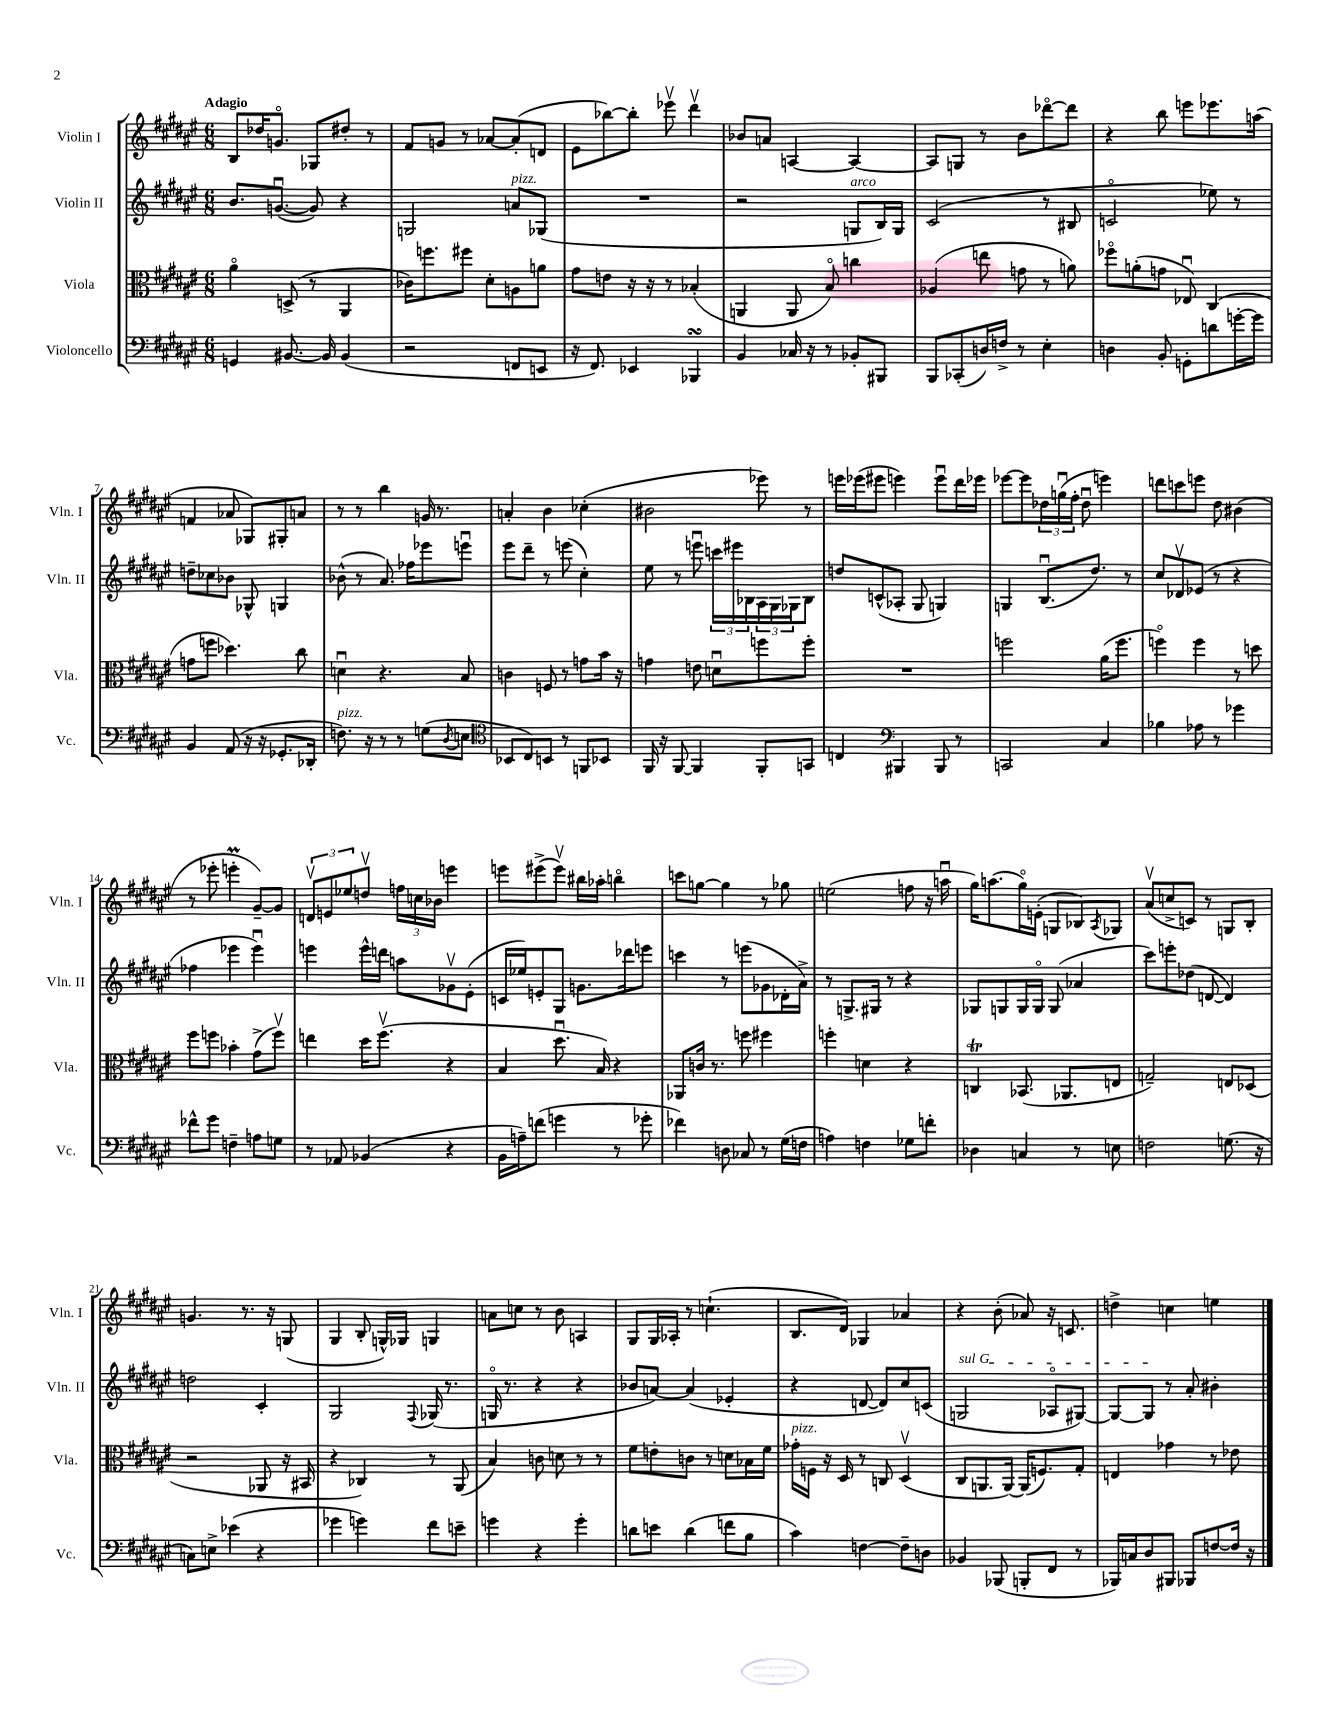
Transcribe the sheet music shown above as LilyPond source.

<<
\new StaffGroup <<
\new Staff = "s0" \with { instrumentName = "Violin I" shortInstrumentName = "Vln. I" } {
    \clef treble \key fis \major \numericTimeSignature \time 6/8 \tempo "Adagio"
    b8 des''16 g'8.\flageolet ges8 dis''8-. r8 |
    fis'8 g'8 r8 aes'8~ aes'8-.( d'8 |
    eis'8 bes''8~) bes''8-. ees'''8\upbow dis'''4\upbow |
    bes'8 a'8 a4~ a4~ |
    a8 g8 r8 b'8 des'''8~\flageolet des'''8 |
    r4 b''8 e'''8 ees'''8. a''16( |
    f'4 aes'8 ges8) gis8-. a'8 |
    r8 r8 b''4 g'16 r8. |
    a'4-. b'4 ces''4-.( |
    bis'2 ees'''8) r8 |
    e'''16 ees'''16( eis'''8 e'''4) e'''8\downbow dis'''16 ees'''16 |
    ees'''8~ ees'''8 \tuplet 3/2 { des''16 g''16\downbow( fis''16-. } des''8\downbow e'''4) |
    d'''8 c'''8 e'''8 dis''8 bis'4( |
    r8 ees'''8-. e'''4-.\prall gis'8~--) gis'8 |
    \tuplet 3/2 { d'8\upbow e'8 ees''8 } d''8\upbow \tuplet 3/2 { f''16 c''16 bes'16 } e'''4 |
    e'''8 eis'''8->( eis'''8\upbow) bis''16 aes''16-. b''4\flageolet |
    c'''8 g''8~ g''4 r8 ges''8 |
    e''2( f''8 r16 a''16\downbow |
    gis''16) a''8.( gis''16\flageolet) e'16-.( g8 bes8) \acciaccatura { ais8 } ges8 |
    ais'8\upbow( c''8-> c'8) r8 g8 b8-. |
    g'4. r8. r16 g8( |
    gis4 b8-. g16-^) ges16 g4 |
    a'8 c''8 r8 b'8 a4 |
    gis8 gis16 aes16-. r8 c''4.-!( |
    b8. dis'16) ges4 aes'4 |
    r4 b'8-.( aes'8) r16 c'8. |
    d''4-> c''4 e''4 \bar "|." |
}
\new Staff = "s1" \with { instrumentName = "Violin II" shortInstrumentName = "Vln. II" } {
    \clef treble \key fis \major \numericTimeSignature \time 6/8
    b'8. g'8.~\downbow( g'8) r4 |
    g2 a'8^\markup { \italic "pizz." } ges8( |
    R2. |
    r2 g8^\markup { \italic "arco" } b16) g16 |
    cis'2( r8 bis8 |
    c'2\flageolet ees''8) r8 |
    d''8-- ces''8 bes'8 ges8-^ g4 |
    bes'8-^( r8 ais'8.) fes''16 ees'''8 e'''8\downbow |
    eis'''8 dis'''8-- r8 e'''8( cis''4-.) |
    eis''8 r8 e'''8\downbow \tuplet 3/2 { c'''16 eis'''16 bes16 } \tuplet 3/2 { ais16 gis16 ges16 } bes8 |
    d''8 c'8-^( aes8-. gis8 g4) |
    g4 b8.\downbow( dis''8.) r8 |
    cis''8 des'8\upbow ees'8( r8 r4 |
    fes''4 ees'''4 ees'''4\downbow) |
    e'''4 e'''16-^ d'''16 a''8 ges'8\upbow eis'8-.( |
    c'16 ees''16) e'8-. gis8 g'8. des'''16 e'''8 |
    c'''4 r8 e'''8( ges'8 des'16-. ais'16->) |
    r8 g8.-> gis16 r8 r4 |
    ges8 g8 g16 g16\flageolet g8( aes'4 |
    cis'''8) e'''8-. des''8( d'8~ d'4) |
    d''2 cis'4-. |
    gis2 \appoggiatura { fis8 } ges16( r8. |
    g16\flageolet r8. r4 r4 |
    bes'8 a'8~) a'4( ees'4-. |
    r4 d'8~ d'8) cis''8 c'8( |
    \once \override TextSpanner.bound-details.left.text = \markup { \italic "sul G" } g2\startTextSpan aes8\flageolet gis8~) |
    gis8~ gis8\stopTextSpan r8 ais'8-. bis'4-. \bar "|." |
}
\new Staff = "s2" \with { instrumentName = "Viola" shortInstrumentName = "Vla." } {
    \clef alto \key fis \major \numericTimeSignature \time 6/8
    ais'4\flageolet d8->( r8 ais,4 |
    ces'16) f''8. fis''8 dis'8-. a8 a'8 |
    gis'8 e'8 r16 r16 r8 bes4-.( |
    a,4 a,8 b8\flageolet) c''4 |
    aes4( e''8 g'8 r8 a'8) |
    fes''8\flageolet a'8-.( g'8 ees8\downbow) cis4( |
    g'8 f''8 des''4.) cis''8 |
    d'4\downbow r4. b8 |
    c'4 f8 r8 g'8 b'16 r16 |
    g'4 e'8 d'8\downbow f''8 f''8-. |
    R2. |
    f''2 ais'16( f''8. |
    f''4\flageolet) f''4 r8 d''8 |
    fis''8 f''8 bes'4-. gis'8->( f''8\upbow) |
    e''4 dis''16 fis''8.\upbow( r4 |
    b4 dis''8.\downbow b16) r4 |
    aes,8 c'16 r8. f''8 fis''4 |
    f''4-. d'4 r4 |
    c4\trill bes,8.( aes,8. e8 |
    g2--) e8 des8( |
    r2 aes,8 r16 bis,16 |
    r4 ces4) r8 ais,8( |
    b4) c'8 d'8 r8 r8 |
    fis'8 e'8-. c'8 r8 d'8 bes16 fis'16 |
    ges'16-.^\markup { \italic "pizz." } f16 r16 dis16 r8 c8 dis4\upbow( |
    cis8 a,8. a,16~) a,16( f8.) gis8-. |
    e4 ges'4 r8 ees'8 \bar "|." |
}
\new Staff = "s3" \with { instrumentName = "Violoncello" shortInstrumentName = "Vc." } {
    \clef bass \key fis \major \numericTimeSignature \time 6/8
    g,4 bis,8.~ bis,16 bis,4( |
    r2 f,8 e,8 |
    r16 fis,8.) ees,4 bes,,4\turn |
    b,4 ces16 r16 r8 bes,8-. bis,,8 |
    b,,8 ces,8-.( d16) f16-> r8 eis4-. |
    d4 b,8-. g,8-. d'8 g'16~-. g'16 |
    b,4 ais,8( r16 r16 ges,8.-. des,16-. |
    f8.^\markup { \italic "pizz." }) r16 r8 r8 g8( \acciaccatura { dis8 } e8 |
    \clef tenor bes,8 cis8) b,8 r8 f,8 bes,8 |
    fis,16 r16 fis,8~ fis,4 fis,8-. g,8 |
    c4 \clef bass bis,,4 bis,,8 r8 |
    c,2 cis4 |
    bes4 aes8 r8 ges'4 |
    fes'8-^ gis'8 f4-- a8 g8 |
    r8 aes,8 bes,4( r4 |
    b,16 a16--) f'8( g'4 r8 ges'8-. |
    fes'4) d8 ces8 r8 gis16( f16 |
    a4) f4 ges8 f'8-. |
    des4 c4 r8 e8 |
    f2 g8.( r16 |
    c8) e8-> ees'4( r4 |
    ges'4 g'4) fis'8 e'8-- |
    g'4 r4 g'4-. |
    d'8 e'8 d'4( f'8 b8 |
    cis'4) f4~ f8-- d8 |
    bes,4 bes,,8( b,,8-. fis,8 r8 |
    bes,,16) c16 dis8 bis,,8 bes,,8 f8~ f16 r16 \bar "|." |
}
>>
>>
